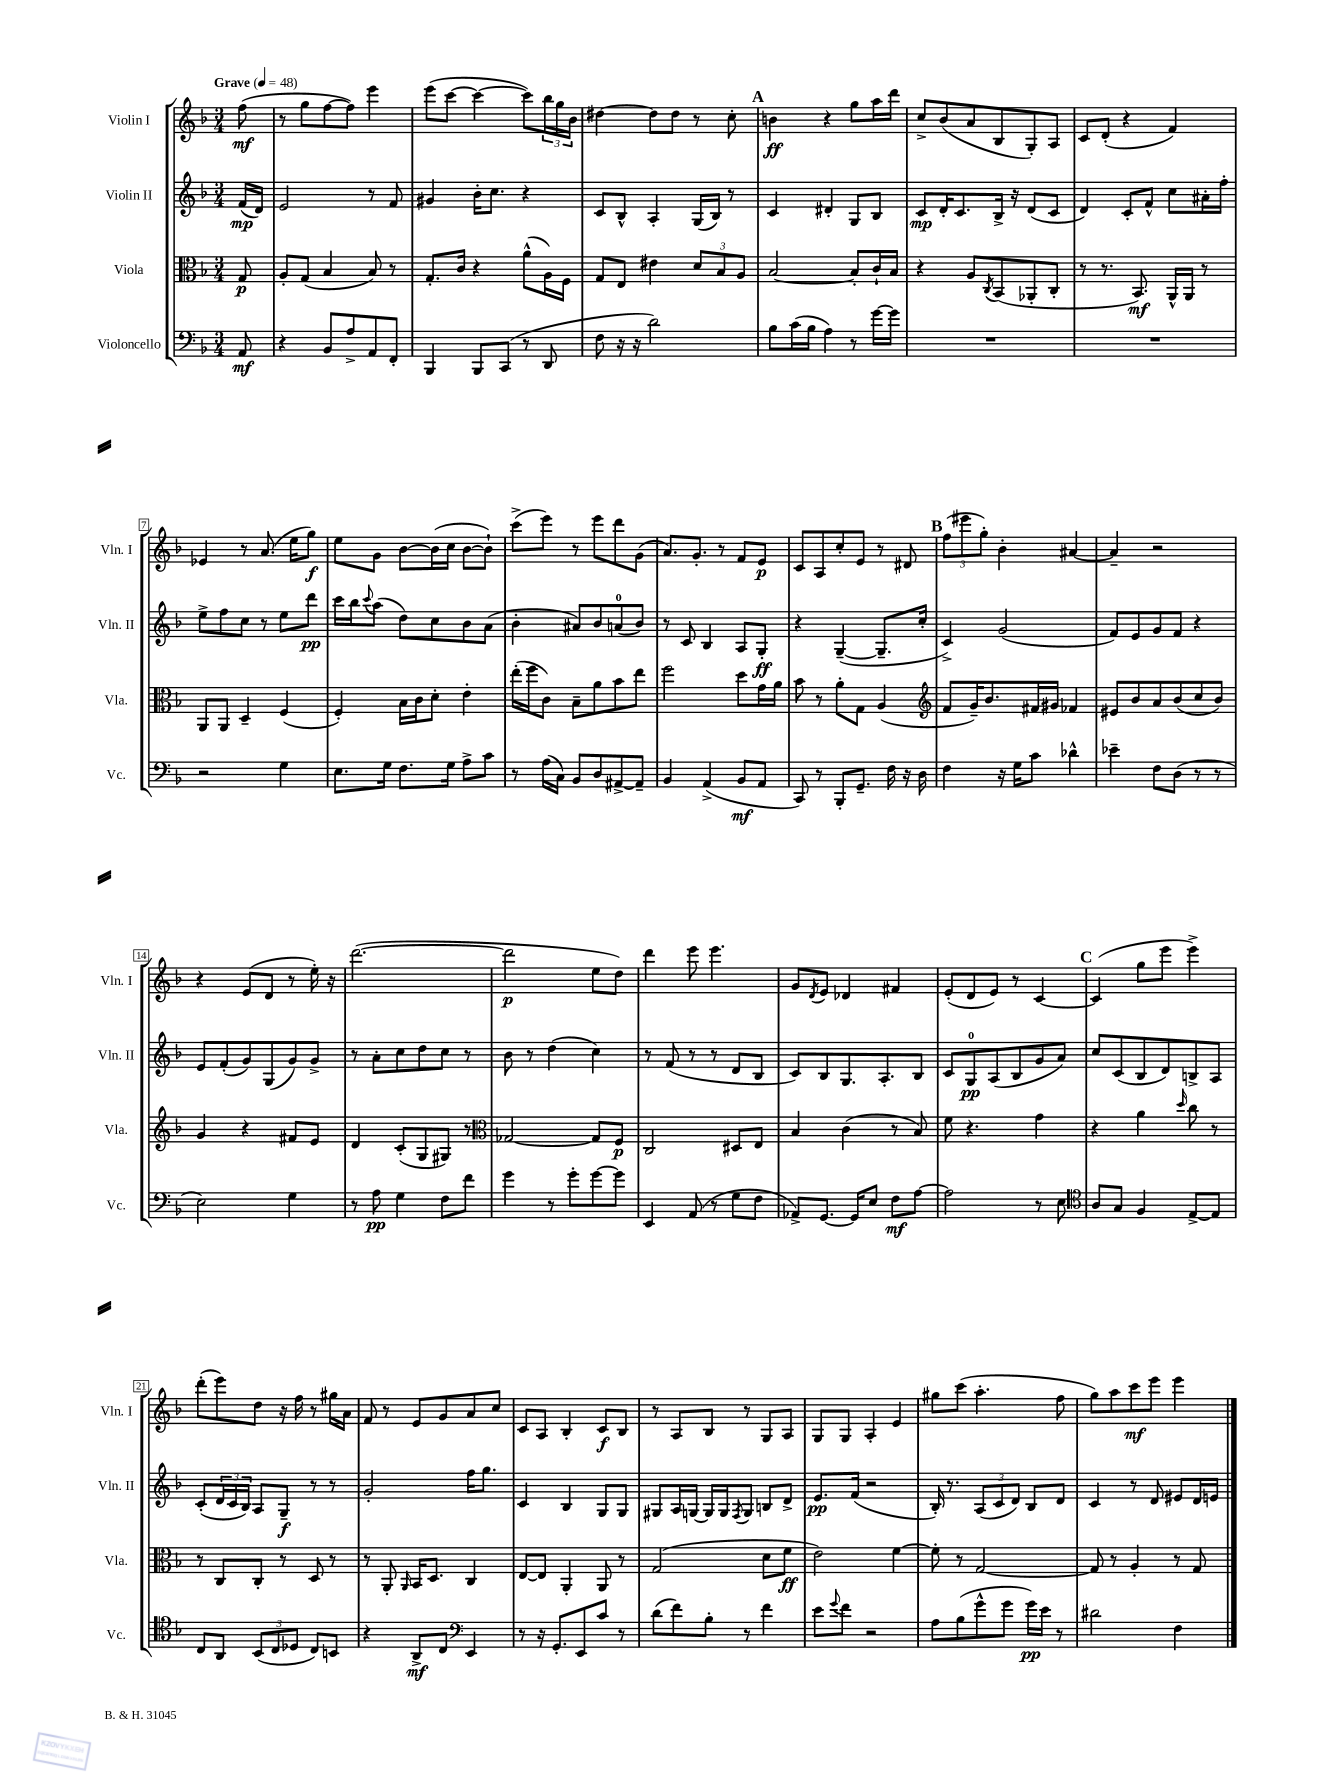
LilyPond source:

<<
\new StaffGroup <<
\new Staff = "s0" \with { instrumentName = "Violin I" shortInstrumentName = "Vln. I" } {
    \clef treble \key f \major \numericTimeSignature \time 3/4 \partial 8 \tempo "Grave" 4 = 48
    f''8\mf( |
    r8 g''8 f''8~ f''8) e'''4 |
    e'''8( c'''8~ c'''4~ c'''8) \tuplet 3/2 { bes''16 g''16 bes'16 } |
    dis''4~ dis''8 dis''8 r8 c''8-. |
    \mark \markup { \bold "A" } b'4\ff r4 g''8 a''16 d'''16 |
    c''8-> bes'8( a'8 bes8 g8-.) a8 |
    c'8 d'8-.( r4 f'4) |
    ees'4 r8 a'8.( e''16 g''8\f) |
    e''8 g'8 bes'8~ bes'16( c''16 bes'8~ bes'8-!) |
    c'''8->( e'''8) r8 e'''8 d'''8 g'8( |
    a'8.) g'8.-. r8 f'8 e'8\p |
    c'8 a8 c''8-. e'8 r8 dis'8 |
    \mark \markup { \bold "B" } \tuplet 3/2 { f''8( eis'''8 g''8-.) } bes'4-. ais'4~ |
    ais'4-- r2 |
    r4 e'8( d'8 r8 e''16-.) r16 |
    d'''2.~( |
    d'''2\p e''8 d''8) |
    d'''4 e'''8 e'''4. |
    g'8 \acciaccatura { d'8 } e'8 des'4 fis'4 |
    e'8-.( d'8 e'8) r8 c'4~ |
    \mark \markup { \bold "C" } c'4( g''8 e'''8 e'''4->) |
    d'''8-.( e'''8) d''8 r16 f''16 r8 gis''16 a'16 |
    f'8 r8 e'8 g'8 a'8 c''8 |
    c'8 a8 bes4-. c'8\f bes8 |
    r8 a8 bes8 r8 g8 a8 |
    g8 g8 a4-. e'4 |
    gis''8 c'''8( a''4.-. f''8 |
    g''8) a''8 c'''8\mf e'''8 e'''4 \bar "|." |
}
\new Staff = "s1" \with { instrumentName = "Violin II" shortInstrumentName = "Vln. II" } {
    \clef treble \key f \major \numericTimeSignature \time 3/4 \partial 8
    f'16\mp( d'16) |
    e'2 r8 f'8 |
    gis'4 bes'16-. c''8. r4 |
    c'8 bes8-^ a4-. g16( bes16) r8 |
    \mark \markup { \bold "A" } c'4 dis'4-. g8 bes8 |
    c'8\mp d'16-. c'8. bes16-> r16 d'8( c'8 |
    d'4) c'8-. f'8-^ c''8 ais'16-. f''16-. |
    e''8-> f''8 c''8 r8 e''8 d'''8\pp |
    c'''16 bes''16 \appoggiatura { c'''8 } a''8( d''8) c''8 bes'8 a'8( |
    bes'4-. ais'8) bes'8 a'8-0( bes'8) |
    r8 c'8 bes4 a8 g8-.\ff |
    r4 g4~--( g8.-- c''16-. |
    \mark \markup { \bold "B" } c'4->) g'2( |
    f'8) e'8 g'8 f'8 r4 |
    e'8 f'8-.( g'8) g8( g'8) g'8-> |
    r8 a'8-. c''8 d''8 c''8 r8 |
    bes'8 r8 d''4( c''4) |
    r8 f'8( r8 r8 d'8 bes8 |
    c'8) bes8 g8. a8.-. bes8 |
    c'8 g8-0\pp a8( bes8 g'8 a'8) |
    \mark \markup { \bold "C" } c''8 c'8( bes8 d'8) b8-> a8 |
    c'8-.( \tuplet 3/2 { d'16 c'16 bes16) } a8 g8--\f r8 r8 |
    g'2-. f''16 g''8. |
    c'4 bes4 g8 g8 |
    gis8 a16 g16~ g16 g16 \acciaccatura { f8 } g8 b8 d'8-> |
    e'8.\pp f'16( r2 |
    bes16-.) r8. \tuplet 3/2 { a8( c'8 d'8) } bes8 d'8 |
    c'4 r8 d'8 eis'8 d'16 e'16 \bar "|." |
}
\new Staff = "s2" \with { instrumentName = "Viola" shortInstrumentName = "Vla." } {
    \clef alto \key f \major \numericTimeSignature \time 3/4 \partial 8
    g8\p |
    a8-. g8( bes4 bes8) r8 |
    g8.-. c'16 r4 a'8-^( a16) f16 |
    g8 e8 eis'4 \tuplet 3/2 { d'8 bes8 a8 } |
    \mark \markup { \bold "A" } bes2~ bes8-. c'16-! bes16 |
    r4 a8 \acciaccatura { c8 } bes,8( aes,8-. c8-. |
    r8 r8. bes,8.\mf) a,16-^ a,16 r8 |
    a,8 a,8 d4-- f4( |
    f4-.) bes16 c'16 d'8-. e'4-. |
    e''16-.( f''16 c'8) bes8-- a'8 bes'8 e''8 |
    f''2 d''8 g'16 a'16 |
    bes'8 r8 a'8-. g8 a4( |
    \mark \markup { \bold "B" } \clef treble f'8 g'16--) bes'8. fis'16 gis'16 fes'4 |
    eis'8 bes'8 a'8 bes'8( c''8 bes'8) |
    g'4 r4 fis'8 e'8 |
    d'4 c'8-.( g8 gis8) r8 |
    \clef alto ges2~ ges8 f8\p |
    c2 dis8 e8 |
    bes4 c'4( r8 bes8) |
    f'8 r4. g'4 |
    \mark \markup { \bold "C" } r4 a'4 \grace { d''16 } c''8 r8 |
    r8 c8 c8-. r8 d8 r8 |
    r8 a,8-. \grace { a,16 } bes,16 d8. c4 |
    e8~ e8 a,4-. a,8 r8 |
    g2( d'8 f'8\ff |
    e'2) f'4~ |
    f'8-. r8 g2~ |
    g8 r8 a4-. r8 g8 \bar "|." |
}
\new Staff = "s3" \with { instrumentName = "Violoncello" shortInstrumentName = "Vc." } {
    \clef bass \key f \major \numericTimeSignature \time 3/4 \partial 8
    a,8\mf |
    r4 bes,8 a8-> a,8 f,8-. |
    bes,,4 bes,,8 c,8( r8 d,8 |
    f8 r16 r16 d'2) |
    \mark \markup { \bold "A" } bes8 c'16( bes16 a4) r8 g'16~ g'16 |
    R2. |
    R2. |
    r2 g4 |
    e8. g16 f8. g16 a8-> c'8 |
    r8 a16( c16) bes,8 d8 ais,8~-> ais,8-- |
    bes,4 a,4->( bes,8\mf a,8 |
    c,8) r8 bes,,8-. g,8.-- f16 r16 d16 |
    \mark \markup { \bold "B" } f4 r16 g16 c'8 des'4-^ |
    ees'4-- f8 d8( r8 r8 |
    e2) g4 |
    r8 a8\pp g4 f8 f'8 |
    g'4 r8 g'8-. g'8~ g'8 |
    e,4 a,8( r8 g8 f8 |
    aes,8->) g,8.~ g,16 e8 f8\mf a8~ |
    a2 r8 e8 |
    \mark \markup { \bold "C" } \clef tenor a8 g8 f4 e8~-> e8 |
    c8 a,8 \tuplet 3/2 { bes,8( c8 des8 } c8) b,8 |
    r4 a,8->\mf c8 \clef bass e,4 |
    r8 r16 g,8.-. e,8 c'8 r8 |
    d'8( f'8) bes8-. r8 f'4 |
    e'8 \appoggiatura { g'8 } f'8 r2 |
    a8 bes8( g'8-^ g'8 g'16\pp) e'16 r8 |
    dis'2 f4 \bar "|." |
}
>>
>>
\layout { \context { \Score \override BarNumber.stencil = #(make-stencil-boxer 0.1 0.3 ly:text-interface::print) } }
